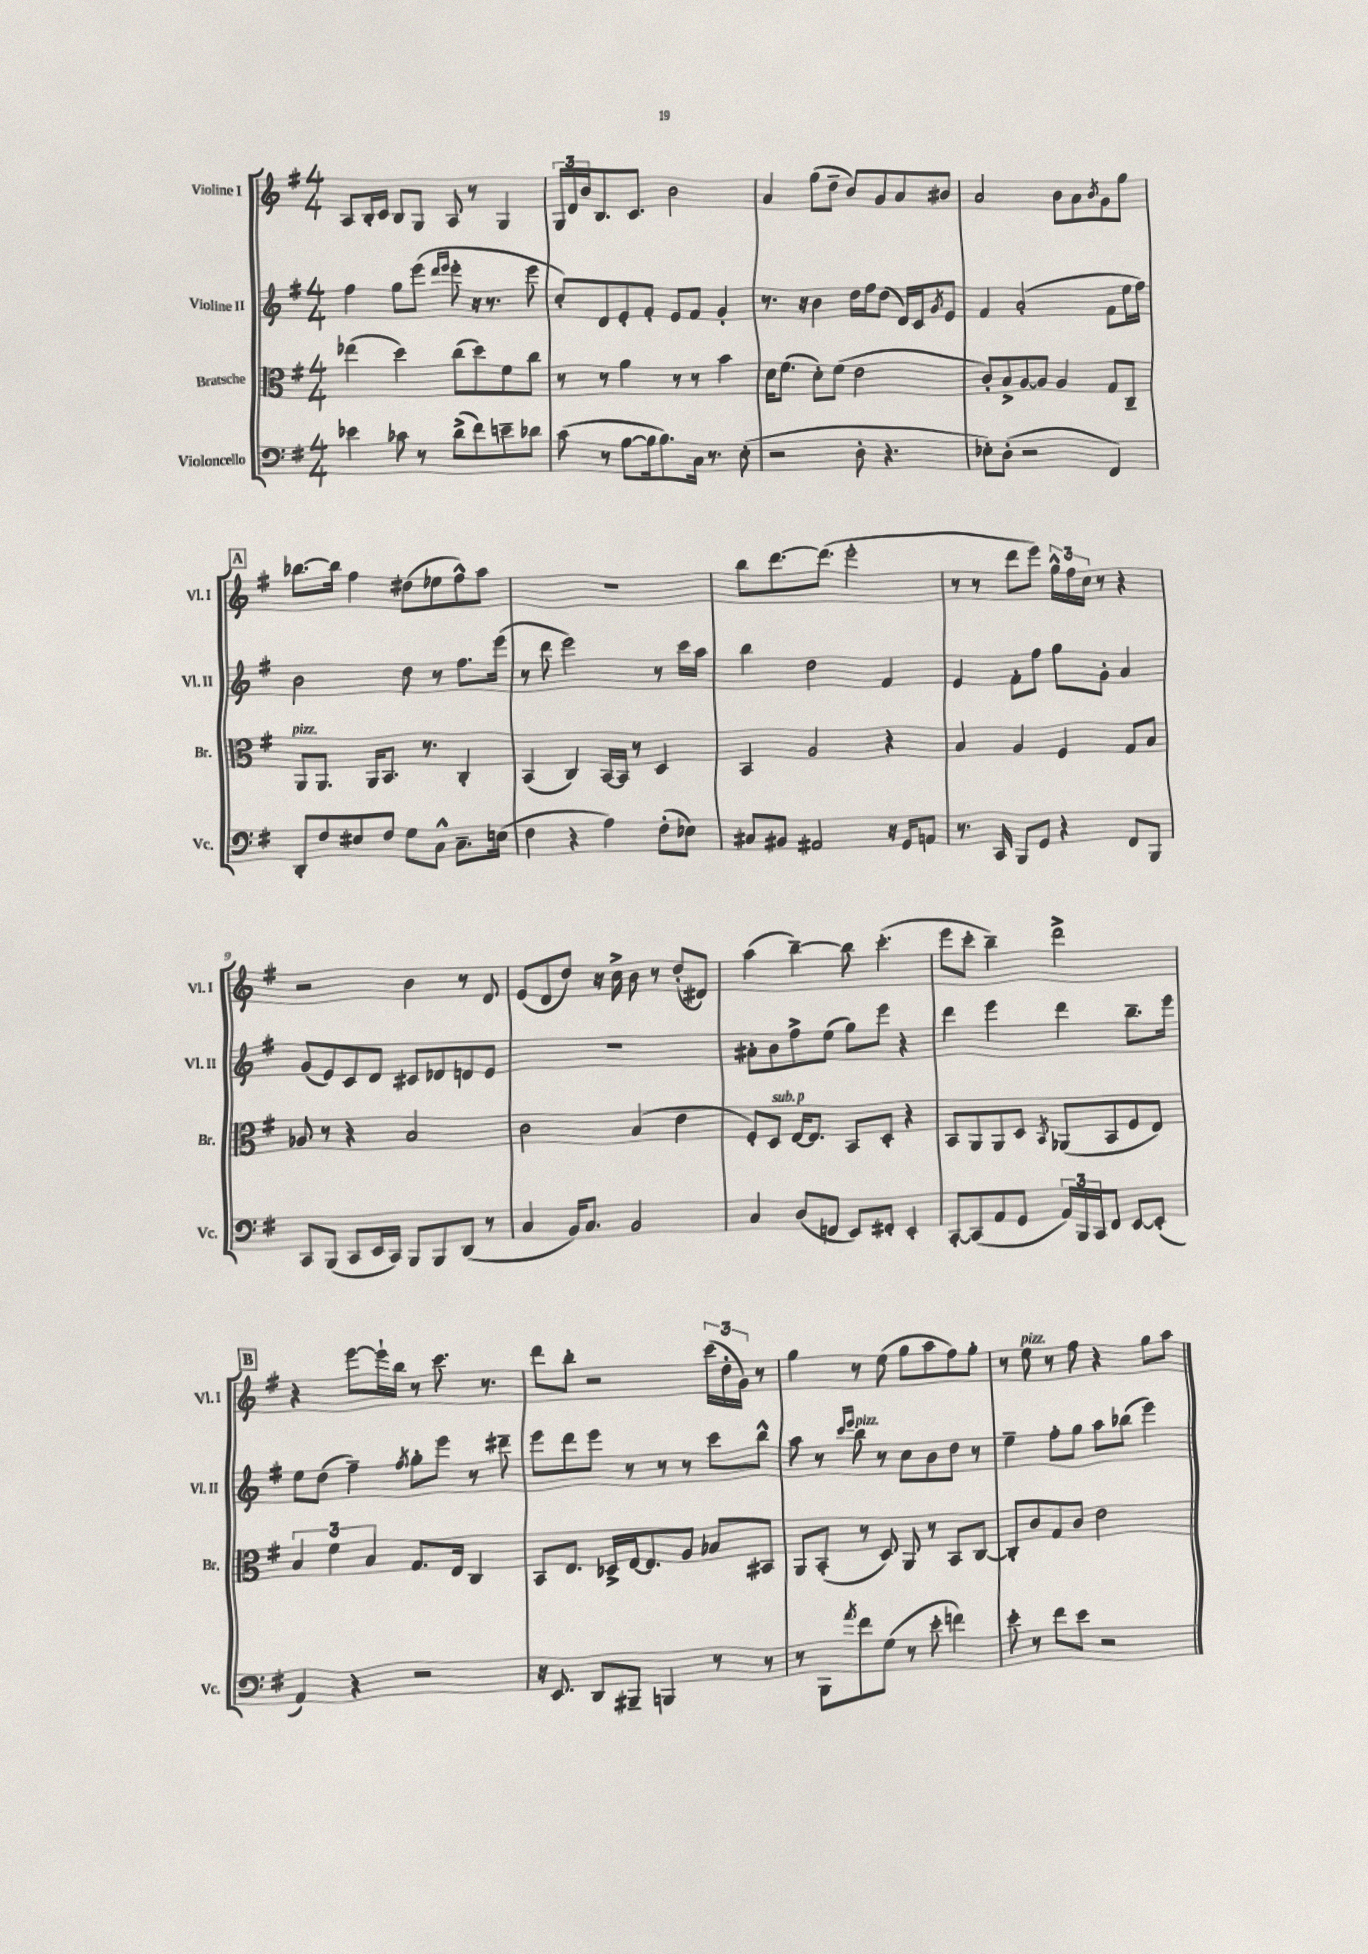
<<
\new StaffGroup <<
\new Staff = "s0" \with { instrumentName = "Violine I" shortInstrumentName = "Vl. I" } {
    \clef treble \key g \major \numericTimeSignature \time 4/4
    a8 b16-. c'16 b8 g8 a8 r8 g4 |
    \tuplet 3/2 { g16 d'16 b'16 } b8. c'8. b'2 |
    a'4 g''8( d''8-- b'8) g'8 a'8 bis'8 |
    a'2 b'8 a'8 \acciaccatura { b'8 } g'8 g''8 |
    \mark \markup { \box "A" } bes''8.~ bes''16 fis''4 dis''8( ees''8 fis''8-^) a''8 |
    r1 |
    b''8 d'''8.~ d'''8.( e'''2-. |
    r8 r8 d'''8 e'''8) \tuplet 3/2 { g''16-^ fis''16 c''16 } r8 r4 |
    r2 b'4 r8 d'8 |
    e'8( d'8 d''8) r16 c''16-> b'8 r8 d''8-.( dis'8) |
    a''4( b''4~--) b''8 c'''4.-.( |
    e'''8 c'''8-. b''4--) d'''2-> |
    \mark \markup { \box "B" } r4 e'''8~ e'''16-! b''16 r8 c'''8. r8. |
    d'''8 b''8-. r2 \tuplet 3/2 { c'''16( d''16-. g'16) } r8 |
    g''4 r8 e''8( g''8 a''8 fis''8) g''8-. |
    r8 e''8^\markup { \italic "pizz." } r8 fis''8 r4 g''8 a''8 \bar "|." |
}
\new Staff = "s1" \with { instrumentName = "Violine II" shortInstrumentName = "Vl. II" } {
    \clef treble \key g \major \numericTimeSignature \time 4/4
    fis''4 g''8 e'''8( \grace { d'''16 e'''16 } e'''8-. r16 r8. e'''8 |
    c''8-.) d'8 e'8-. fis'8-. e'8 fis'8 g'4-. |
    r8. r16 b'4 d''16 fis''16 d''8( d'16) c'16 \acciaccatura { g'8 } e'8 |
    fis'4 a'2-.( fis'8 e''16 fis''16) |
    \mark \markup { \box "A" } b'2 d''8 r8 fis''8. e'''16( |
    r8 d'''8 e'''2) r8 c'''16 a''16 |
    b''4 d''2 fis'4 |
    e'4 fis'8-. fis''8 g''8 g'8-. a'4 |
    g'8( e'8) c'8 d'8 cis'8 des'8 d'8 e'8 |
    R1 |
    ais'8-. b'8 fis''8-> e''8( g''8) e'''8 r4 |
    d'''4 e'''4 d'''4 b''8.-- e'''16 |
    \mark \markup { \box "B" } e''8 d''8( fis''4--) \acciaccatura { fis''8 } g''8-. e'''8 r8 dis'''8-- |
    e'''8 d'''8 e'''8 r8 r8 r8 c'''8 b''8-^ |
    a''8 r8 \grace { c'''16 e'''16 } b''8^\markup { \italic "pizz." } r8 c''8 b'8 d''8 r8 |
    e''4-- fis''8-. g''8 a''8 bes''8( e'''4) \bar "|." |
}
\new Staff = "s2" \with { instrumentName = "Bratsche" shortInstrumentName = "Br." } {
    \clef alto \key g \major \numericTimeSignature \time 4/4
    ees''4( d''4) c''8( d''8) fis'8 c''8 |
    r8 r8 a'4 r8 r8 b'4 |
    d'16 fis'8.( d'8-.) fis'8( e'2 |
    c'8-.) b8-> a8~ a8 a4 g8 c8-- |
    \mark \markup { \box "A" } a,8^\markup { \italic "pizz." } a,8. a,16 b,8. r8. c4-. |
    b,4( c4) b,16~ b,16 r8 d4 |
    b,4 a2 r4 |
    b4 a4 fis4 g8 b8 |
    aes8 r8 r4 b2 |
    c'2 b4( e'4 |
    fis8-.) d8^\markup { \italic "sub. p" } e16~ e8. b,8 d8-. r4 |
    b,8 a,8 a,8 d8 \acciaccatura { b,8 } aes,8( b,8 fis8 e8) |
    \mark \markup { \box "B" } \tuplet 3/2 { b4 fis'4 b4 } g8. e16 c4 |
    b,8 e8. des16-> e16~ e8. a8 bes8 bis,8 |
    a,8 b,8-.( r8 d8) a,8 r8 b,8 c8~ |
    c8-. c'8 g8 c'8 e'2 \bar "|." |
}
\new Staff = "s3" \with { instrumentName = "Violoncello" shortInstrumentName = "Vc." } {
    \clef bass \key g \major \numericTimeSignature \time 4/4
    ees'4 ces'8 r8 d'8->( fis'8) e'8-- des'8 |
    c'8( r8 b8~ b16 b8.) c16 r8. e8-.( |
    r2 d8-. r4. |
    ees8-.) d8-.( r2 fis,4) |
    \mark \markup { \box "A" } d,8-. fis8 eis8 fis8 g8 c8-^ c8.-- e16( |
    fis4 r4 a4) fis8-.( ees8) |
    cis8 bis,8 ais,2 r16 g,16 a,8 |
    r8. c,16 b,,8 g,8 r4 fis,8 b,,8 |
    c,8 b,,8( c,8 e,16 c,16) b,,8 b,,8 d,8( r8 |
    c4 b,16) c8. b,2 |
    c4 d8( f,8 e,8) fis,8-. e,4-. |
    c,8~-. c,8( a,8 g,8 \tuplet 3/2 { a,16) b,,16 c,16 } fis,8 e,8~ e,8-.( |
    \mark \markup { \box "B" } a,4) r4 r2 |
    r16 e,8. d,8 bis,,8-- b,,4 r8 r8 |
    r8 b,,8 \acciaccatura { a'8 } fis'8 g8( r8 e'8-. f'4) |
    e'8-. r8 fis'8 e'8 r2 \bar "|." |
}
>>
>>
